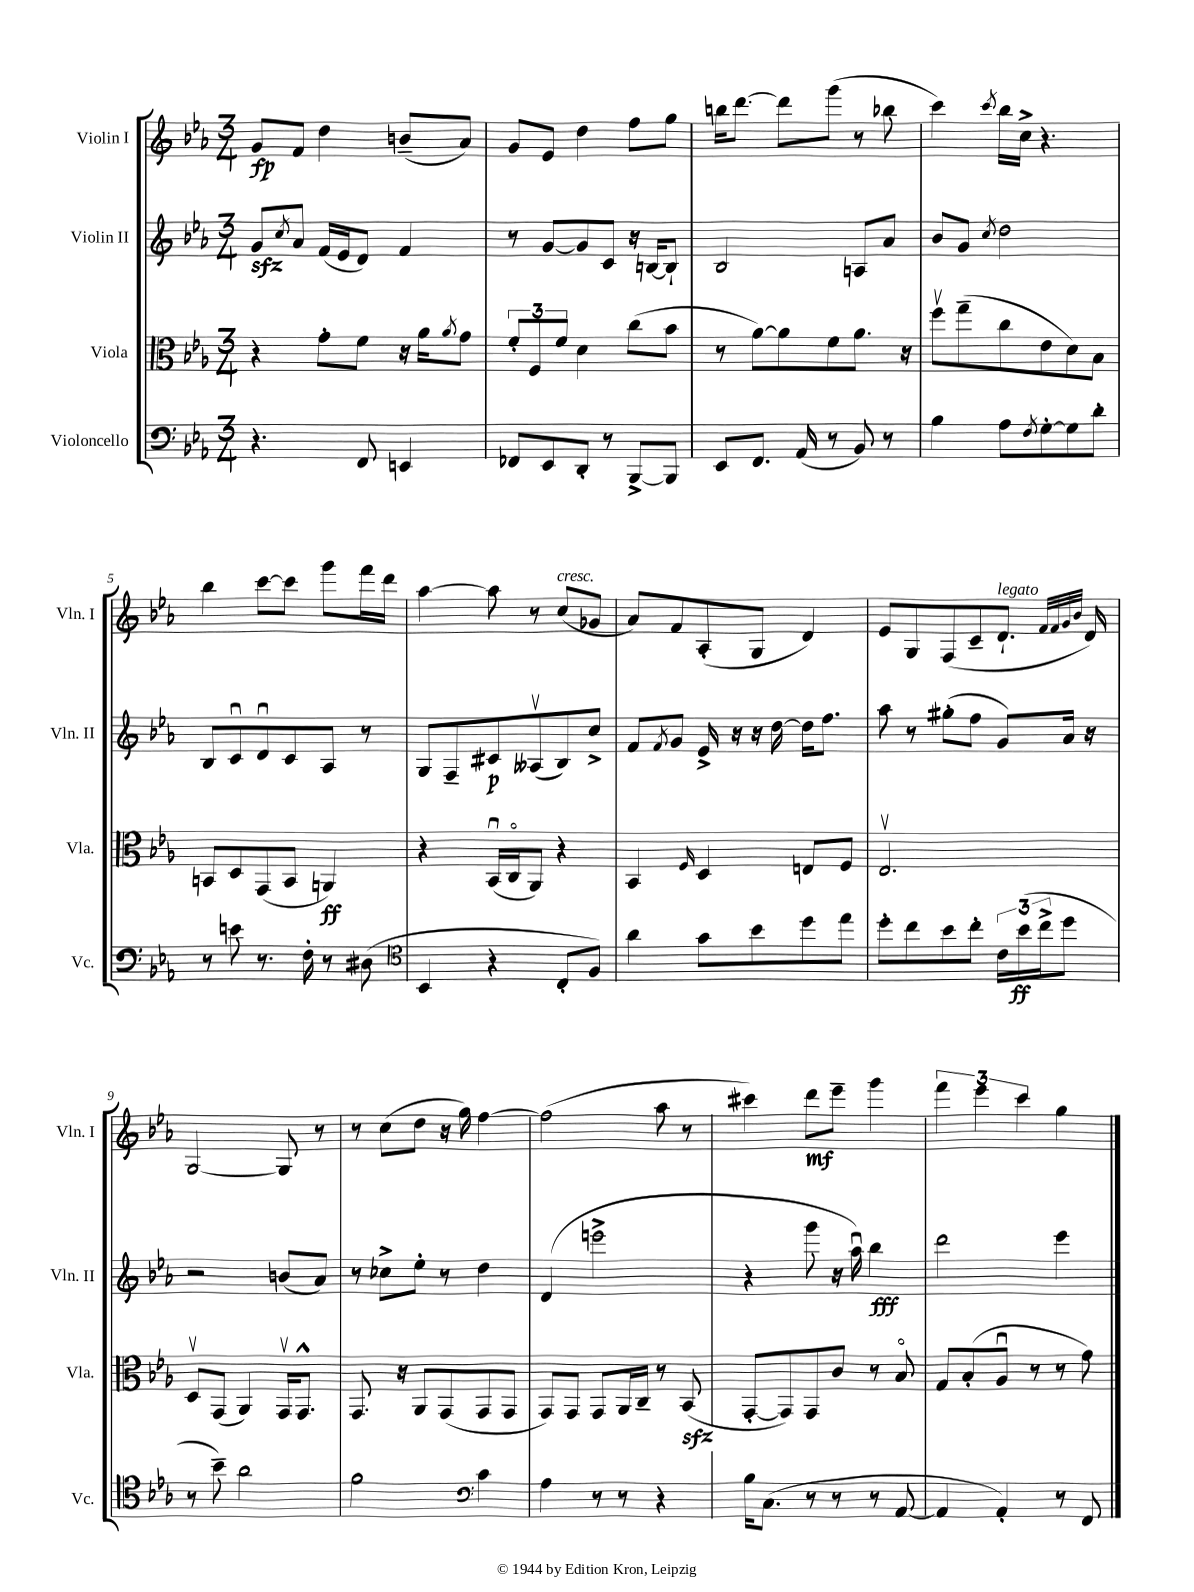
<<
\new StaffGroup <<
\new Staff = "s0" \with { instrumentName = "Violin I" shortInstrumentName = "Vln. I" } {
    \clef treble \key ees \major \numericTimeSignature \time 3/4
    g'8\fp f'8 d''4 b'8--( aes'8) |
    g'8 ees'8 d''4 f''8 g''8 |
    b''16 d'''8.~ d'''8 g'''8( r8 bes''8 |
    c'''4) \acciaccatura { c'''8 } bes''16 c''16-> r4. |
    bes''4 c'''8~ c'''8 g'''8 f'''16 d'''16 |
    aes''4~ aes''8 r8 c''8^\markup { \italic "cresc." }( ges'8 |
    aes'8) f'8 aes8-.( g8 d'4) |
    ees'8 g8 f8( c'8-- d'8.-!^\markup { \italic "legato" } \grace { f'32 f'32 g'32 bes'32 } d'16) |
    g2~ g8 r8 |
    r8 c''8( d''8 r16 g''16) f''4~ |
    f''2( aes''8 r8 |
    cis'''4) d'''8\mf ees'''8-- g'''4 |
    \tuplet 3/2 { f'''4 ees'''4 c'''4 } g''4 \bar "|." |
}
\new Staff = "s1" \with { instrumentName = "Violin II" shortInstrumentName = "Vln. II" } {
    \clef treble \key ees \major \numericTimeSignature \time 3/4
    g'8\sfz \acciaccatura { c''8 } aes'8 f'16( ees'16 d'8) f'4 |
    r8 g'8~ g'8 c'8 r16 b16~ b8-! |
    bes2 a8 aes'8 |
    bes'8 g'8 \acciaccatura { c''8 } d''2 |
    bes8 c'8\downbow d'8\downbow c'8 aes8 r8 |
    g8 f8-- cis'8\p aeses8\upbow( bes8) c''8-> |
    f'8 \acciaccatura { f'8 } g'8 ees'16-> r16 r16 d''16~ d''16 f''8. |
    aes''8 r8 gis''8-.( f''8 g'8) aes'16 r16 |
    r2 b'8( aes'8) |
    r8 ces''8-> ees''8-. r8 d''4 |
    d'4( e'''2-> |
    r4 g'''8 r16 aes''16\downbow) bes''4\fff |
    d'''2 ees'''4 \bar "|." |
}
\new Staff = "s2" \with { instrumentName = "Viola" shortInstrumentName = "Vla." } {
    \clef alto \key ees \major \numericTimeSignature \time 3/4
    r4 g'8-. f'8 r16 aes'16 \acciaccatura { aes'8 } g'8 |
    \tuplet 3/2 { f'8-. f8 f'8 } d'4 c''8( bes'8 |
    r8 aes'8~) aes'8 f'8 aes'8. r16 |
    f''8\upbow g''8--( c''8 ees'8 d'8) bes8 |
    b,8 d8 g,8( b,8 a,4\ff) |
    r4 bes,16\downbow( c16\flageolet aes,8) r4 |
    bes,4 \grace { f16 } d4 e8 f8 |
    ees2.\upbow |
    d8\upbow g,8( aes,4) g,16\upbow g,8.-^ |
    g,8. r16 aes,8 g,8( g,8 g,8 |
    g,8) g,8 g,8 aes,16 c16-- r8 bes,8\sfz( |
    g,8~-. g,8) g,8 c'8 r8 bes8\flageolet |
    g8 bes8-.( aes8\downbow r8 r8 g'8) \bar "|." |
}
\new Staff = "s3" \with { instrumentName = "Violoncello" shortInstrumentName = "Vc." } {
    \clef bass \key ees \major \numericTimeSignature \time 3/4
    r4. f,8 e,4 |
    fes,8 ees,8 d,8-. r8 bes,,8~-> bes,,8 |
    ees,8 f,8. aes,16( r8 bes,8) r8 |
    bes4 aes8 \acciaccatura { f8 } g8~-. g8 d'8-. |
    r8 e'8 r8. f16-. r8 dis8( |
    \clef tenor bes,4 r4 c8-. f8) |
    aes'4 g'8 bes'8 d''8 ees''8 |
    d''8-. c''8 bes'8 c''8-. \tuplet 3/2 { c'16 bes'16\ff( c''16-> } d''8 |
    r8 bes'8--) aes'2 |
    f'2 \clef bass c'4 |
    aes4 r8 r8 r4 |
    bes16 c8.( r8 r8 r8 aes,8~ |
    aes,4 aes,4-.) r8 f,8 \bar "|." |
}
>>
>>
